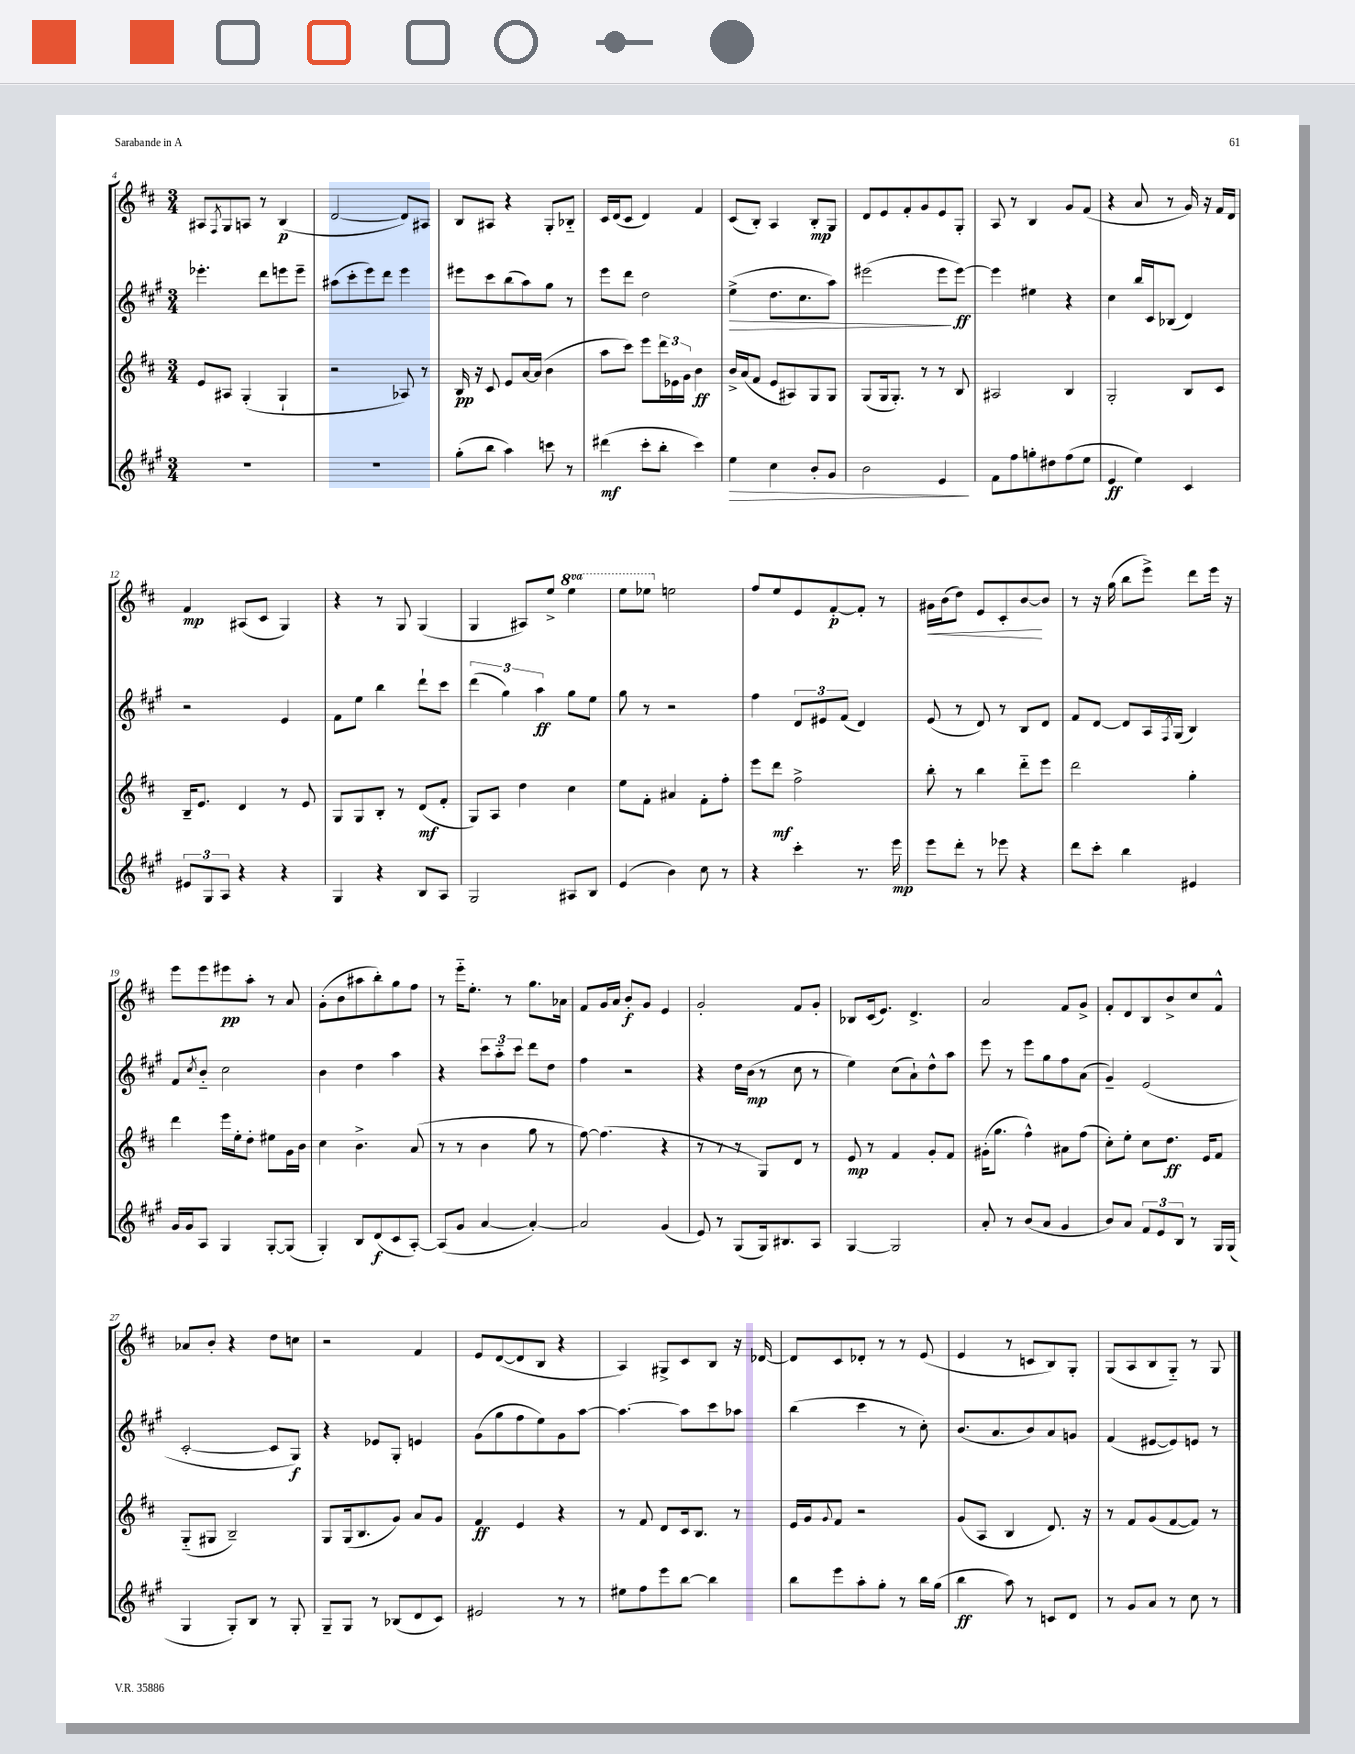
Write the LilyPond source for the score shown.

<<
\new StaffGroup <<
\new Staff = "s0" {
    \clef treble \key d \major \numericTimeSignature \time 3/4 \set Staff.ottavationMarkups = #ottavation-simple-ordinals
    ais8 \acciaccatura { fis8 } g8 a8 r8 b4\p( |
    d'2~ d'8) ais8 |
    b8 ais8 r4 g8-. bes8-_ |
    cis'16 d'16( cis'8 d'4) fis'4 |
    cis'8( b8-.) a4 b8-.\mp g8 |
    d'8 e'8 fis'8-. g'8 e'8 g8-. |
    a8 r8 b4 g'8 fis'8( |
    r4 a'8 r8 g'16) r16 fis'16 d'16 |
    fis'4\mp ais8( cis'8 g4) |
    r4 r8 g8 g4( |
    g4 ais8) e''8-> \ottava #1 e'''4 |
    e'''8 ees'''8 \ottava #0 e''!2 |
    fis''8 e''8 e'8 fis'8~-.\p fis'8-. r8 |
    gis'16\< b'16( d''8) e'8 cis'8-. b'8~\! b'8 |
    r8 r16 g''16( b''8 e'''8->) d'''8 e'''16 r16 |
    e'''8 e'''8 eis'''8\pp a''8-. r8 a'8 |
    g'8-.( b'8 ais''8 b''8-.) g''8 fis''8 |
    r8 e'''16-_ e''8.-. r8 g''8. aes'16 |
    fis'8 g'16 a'16 b'8-.\f g'8 e'4 |
    g'2-. fis'8 g'8-. |
    bes8 cis'16( e'8.) d'4.-> |
    a'2 fis'8 g'8-> |
    fis'8-. d'8 b8 b'8-> cis''8 fis'8-^ |
    aes'8 b'8-. r4 d''8 c''8 |
    r2 fis'4 |
    e'8 d'8~( d'8 b8 r4 |
    a4) gis8-> cis'8 b8 r16 des'16~ |
    des'8 cis'8 des'8-. r8 r8 e'8( |
    e'4 r8 c'8 b8) g8-. |
    g8( a8 b8 g8-_) r8 g8 \bar "|." |
}
\new Staff = "s1" {
    \clef treble \key a \major \numericTimeSignature \time 3/4
    ees'''4.-. d'''8 e'''8 e'''8-- |
    ais''8( cis'''8-. e'''8) d'''8 e'''4 |
    eis'''8 cis'''8 b''8( a''8) gis''8 r8 |
    e'''8 d'''8 d''2 |
    e''4->\>( d''8. cis''8. a''8) |
    eis'''2( eis'''8\! eis'''8~\ff) |
    eis'''4 eis''4 r4 |
    cis''4 b''16 cis'16 bes8( d'4) |
    r2 e'4 |
    fis'8 e''8 b''4 d'''8-! cis'''8 |
    \tuplet 3/2 { d'''4( gis''4) a''4\ff } gis''8 e''8 |
    gis''8 r8 r2 |
    fis''4 \tuplet 3/2 { d'8 eis'8 fis'8( } d'4) |
    e'8( r8 d'8) r8 b8 d'8 |
    fis'8 d'8~ d'8 a16 \acciaccatura { fis8 } gis16( b4) |
    fis'8 \acciaccatura { cis''8 } b'8-_ cis''2 |
    b'4 d''4 a''4 |
    r4 \tuplet 3/2 { cis'''8 a''8-_ cis'''8 } d'''8 d''8 |
    fis''4 r2 |
    r4 d''16 b'16\mp( r8 cis''8 r8 |
    e''4) cis''8( a'8-!) d''8-^ a''8 |
    e'''8 r8 e'''8 gis''8 fis''8 a'8( |
    gis'4--) e'2( |
    cis'2~-. cis'8 gis8\f) |
    r4 ees'8 gis8-. e'4 |
    gis'8( gis''8 fis''8 e''8) gis'8 a''8~ |
    a''4.~ a''8 cis'''8 aes''8 |
    b''4( cis'''4 r8 cis''8-.) |
    b'8.( a'8. b'8) a'8 g'8 |
    fis'4( eis'8~ eis'8) e'8 r8 \bar "|." |
}
\new Staff = "s2" {
    \clef treble \key d \major \numericTimeSignature \time 3/4
    e'8 ais8 g4-.( g4-! |
    r2 aes8) r8 |
    b16\pp r16 cis'8 e'8 a'16~ a'16( b'4 |
    a''8 cis'''8) e'''8 \tuplet 3/2 { d'''16 ees'16 g'16 } b'4\ff |
    b'16-> a'16( fis'8 e'8 ais8) g8 g8 |
    g8( g16 g8.-.) r8 r8 b8 |
    ais2 b4 |
    g2-. b8 cis'8 |
    b16-- e'8. d'4 r8 e'8 |
    g8 g8 b8-. r8 d'8\mf( fis'8-. |
    g8) a8 d''4 cis''4 |
    e''8 fis'8-. ais'4 fis'8-. fis''8-. |
    e'''8 d'''8\mf fis''2-> |
    b''8-. r8 b''4 d'''8-_ e'''8 |
    d'''2 g''4-. |
    d'''4 e'''16 e''16-. d''8-. eis''8 g'16 b'16 |
    cis''4 b'4.-> a'8( |
    r8 r8 b'4 g''8 r8 |
    fis''8~) fis''4.( r4 |
    r8 r8 r8 g8) d'8 r8 |
    e'8\mp r8 fis'4 g'8-. fis'8 |
    gis'16-.( g''8. fis''4-^) ais'8 fis''8( |
    cis''8-.) e''8-. cis''8 d''8.\ff e'16 fis'8 |
    g8-_( gis8 b2--) |
    g8 g16( b8. g'8) a'8 g'8 |
    fis'4\ff e'4 r4 |
    r8 fis'8 d'8 cis'16 b8. r8 |
    e'16 g'16 \appoggiatura { g'8 } fis'8 r2 |
    g'8( a8 b4 d'8.) r16 |
    r8 fis'8 g'8( fis'8~ fis'8) r8 \bar "|." |
}
\new Staff = "s3" {
    \clef treble \key a \major \numericTimeSignature \time 3/4
    R2. |
    R2. |
    gis''8-.( b''8 a''4) c'''8 r8 |
    dis'''4\mf( cis'''8-. b''8-. cis'''4) |
    e''4\> cis''4 b'8-. gis'8 |
    b'2 e'4\! |
    fis'8 fis''8 g''8-. dis''8 fis''8( e''8 |
    e'4\ff e''4) cis'4 |
    \tuplet 3/2 { eis'8 gis8 a8 } r4 r4 |
    gis4 r4 b8 a8 |
    gis2 ais8 b8 |
    e'4( b'4) cis''8 r8 |
    r4 cis'''4-. r8. e'''16\mp |
    e'''8 d'''8-. r8 ees'''8 r4 |
    d'''8 cis'''8-. b''4 eis'4 |
    gis'16 gis'16 a8 gis4 gis8~-. gis8( |
    gis4-.) b8 d'8\f( cis'8 a8~-.) |
    a8( gis'8 a'4~ a'4~-.) |
    a'2 gis'4( |
    e'8) r8 gis8( gis16) bis8. a8 |
    gis4~ gis2 |
    a'8-. r8 b'8( a'8 gis'4 |
    b'8) a'8 \tuplet 3/2 { fis'8 e'8 b8 } r8 gis16 gis16( |
    gis4 gis8-.) b8 r8 gis8-. |
    gis8-- gis8 r8 bes8( d'8 cis'8) |
    eis'2 r8 r8 |
    eis''8 fis''8 e'''8 b''8~ b''4 |
    b''8 e'''8 a''8-. gis''8-. r8 b''16 gis''16( |
    b''4\ff a''8) r8 c'8 d'8 |
    r8 gis'8 a'8 r8 cis''8 r8 \bar "|." |
}
>>
>>
\layout { \context { \Score currentBarNumber = #4 } }
